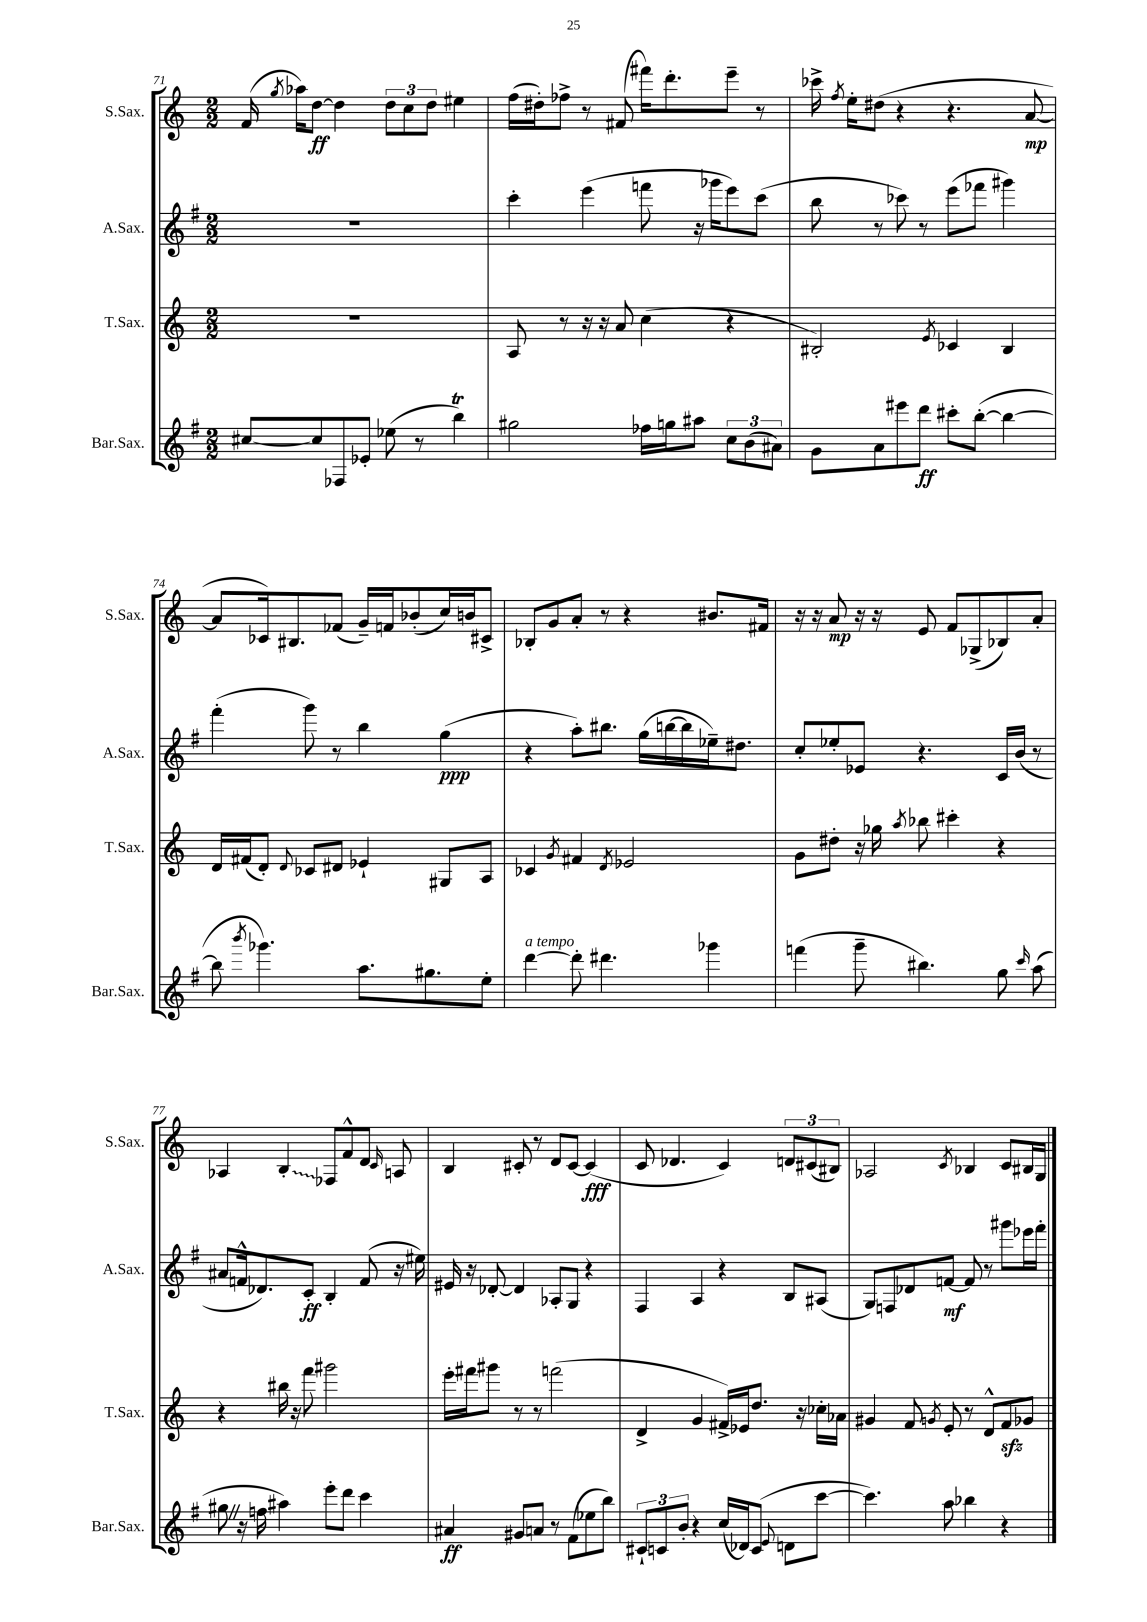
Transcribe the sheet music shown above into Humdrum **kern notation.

**kern	**kern	**kern	**kern
*staff4	*staff3	*staff2	*staff1
*clefG2	*clefG2	*clefG2	*clefG2
*k[f#]	*k[]	*k[f#]	*k[]
*M2/2	*M2/2	*M2/2	*M2/2
[8cc#	1r	1r	(16f
.	.	.	8qgg
.	.	.	16aa-)
8cc#]	.	.	[8dd
8F-	.	.	4dd]
8e-'	.	.	.
(8ee-	.	.	12dd
.	.	.	12cc
8r	.	.	.
.	.	.	12dd
4bb)	.	.	4ee#
=	=	=	=
2gg#	8A	4ccc'	(16ff
.	.	.	16dd#')
.	8r	.	8ff-^
.	16r	(4eee	8r
.	16r	.	.
.	8a	.	(8f#
16ff-	(4cc	8fff	16fff#)
16gg	.	.	8.ddd'
8aa#	.	16r	.
.	.	16ggg-	.
12cc	4r	8eee)	8eee~
(12b	.	.	.
.	.	(8ccc	8r
12a#)	.	.	.
=	=	=	=
8g	2B#')	8bb	16ccc-^
.	.	.	8qff
.	.	.	16ee'
8a	.	8r	(8dd#
8eee#	.	8ccc-)	4r
8ddd	.	8r	.
.	8qe	.	.
8ccc#'	4c-	(8eee	4.r
([8bb'	.	8fff-	.
4bb_	4B#	4ggg#)	.
.	.	.	[8a
=	=	=	=
8bb]	16d	(4fff#'	8a]
.	(16f#	.	.
8qbbb	.	.	.
4.ggg-)	8d')	.	16c-)
.	.	.	8.B#
.	8qqd	.	.
.	8c-	8ggg)	.
.	8d#	8r	(8f-
8.aa	4e-`	4bb	16g~)
.	.	.	16f
.	.	.	(8b-'
8.gg#	.	.	.
.	8G#	(4gg	16cc)
.	.	.	16b
8ee'	8A	.	8c#^
=	=	=	=
[4ddd	4c-	4r	8B-'
.	.	.	8g
.	8qg	.	.
8ddd']	4f#	8aa')	8a'
4.ddd#	.	8.bb#	8r
.	8qd	.	.
.	2e-	.	4r
.	.	(16gg	.
.	.	[16bb	.
.	.	16bb]	.
4ggg-	.	16ee-~)	8.b#
.	.	8.dd#	.
.	.	.	16f#
=	=	=	=
(4fff	8g	8cc'	16r
.	.	.	16r
.	8dd#'	8ee-'	8a
8ggg~	16r	8e-	16r
.	16gg-	.	16r
.	8qaa	.	.
4.bb#)	8bb-	4.r	8e
.	4ccc#'	.	8f
.	.	.	(8G-^
8gg	4r	16c	8B-)
.	.	(16b	.
16qqccc	.	.	.
(8aa	.	8r	8a'
=	=	=	=
8gg#	4r	8a#	4A-
16r	.	16f^^	.
16ff	.	8.d-)	.
4aa#)	16bb#	.	4B'
.	16r	.	.
.	8fff	8c'	.
8eee'	2ggg#	4B'	8F-
8ddd	.	.	8f^^
4ccc	.	(8f	8d
.	.	.	16qqc
.	.	16r	8A
.	.	16ee#)	.
=	=	=	=
4a#	16eee'	16e#	4B
.	16fff#	16r	.
.	8ggg#	[8d-'	.
8g#	8r	4d-]	8c#'
8a	8r	.	8r
8r	(2fff	8A-'	8d
(8f#	.	8G	[8c#
8ee-	.	4r	(4c#]
8bb)	.	.	.
=	=	=	=
12c#`	4d^	4F#	8c
12c	.	.	.
.	.	.	4.d-
12b'	.	.	.
4r	4g	4A	.
(16cc	16f#^)	4r	4c)
16d-)	16e-	.	.
(8c	8.dd	.	.
8qqe	.	.	.
8d	.	8B	12d
.	16r	.	.
.	.	.	(12c#
[8ccc	16cc-'	(8A#	.
.	.	.	12B#)
.	16a-	.	.
=	=	=	=
4.ccc])	4g#	8G)	2A-
.	.	8F	.
.	8f	8d-	.
.	8qg	.	.
8aa	8e'	[8f	.
.	.	.	8qc
4bb-	8r	8f]	4B-
.	8d^^	8r	.
4r	8f	8ggg#	8c
.	8g-	16eee-	16B#
.	.	16fff#'	16G
==	==	==	==
*-	*-	*-	*-
